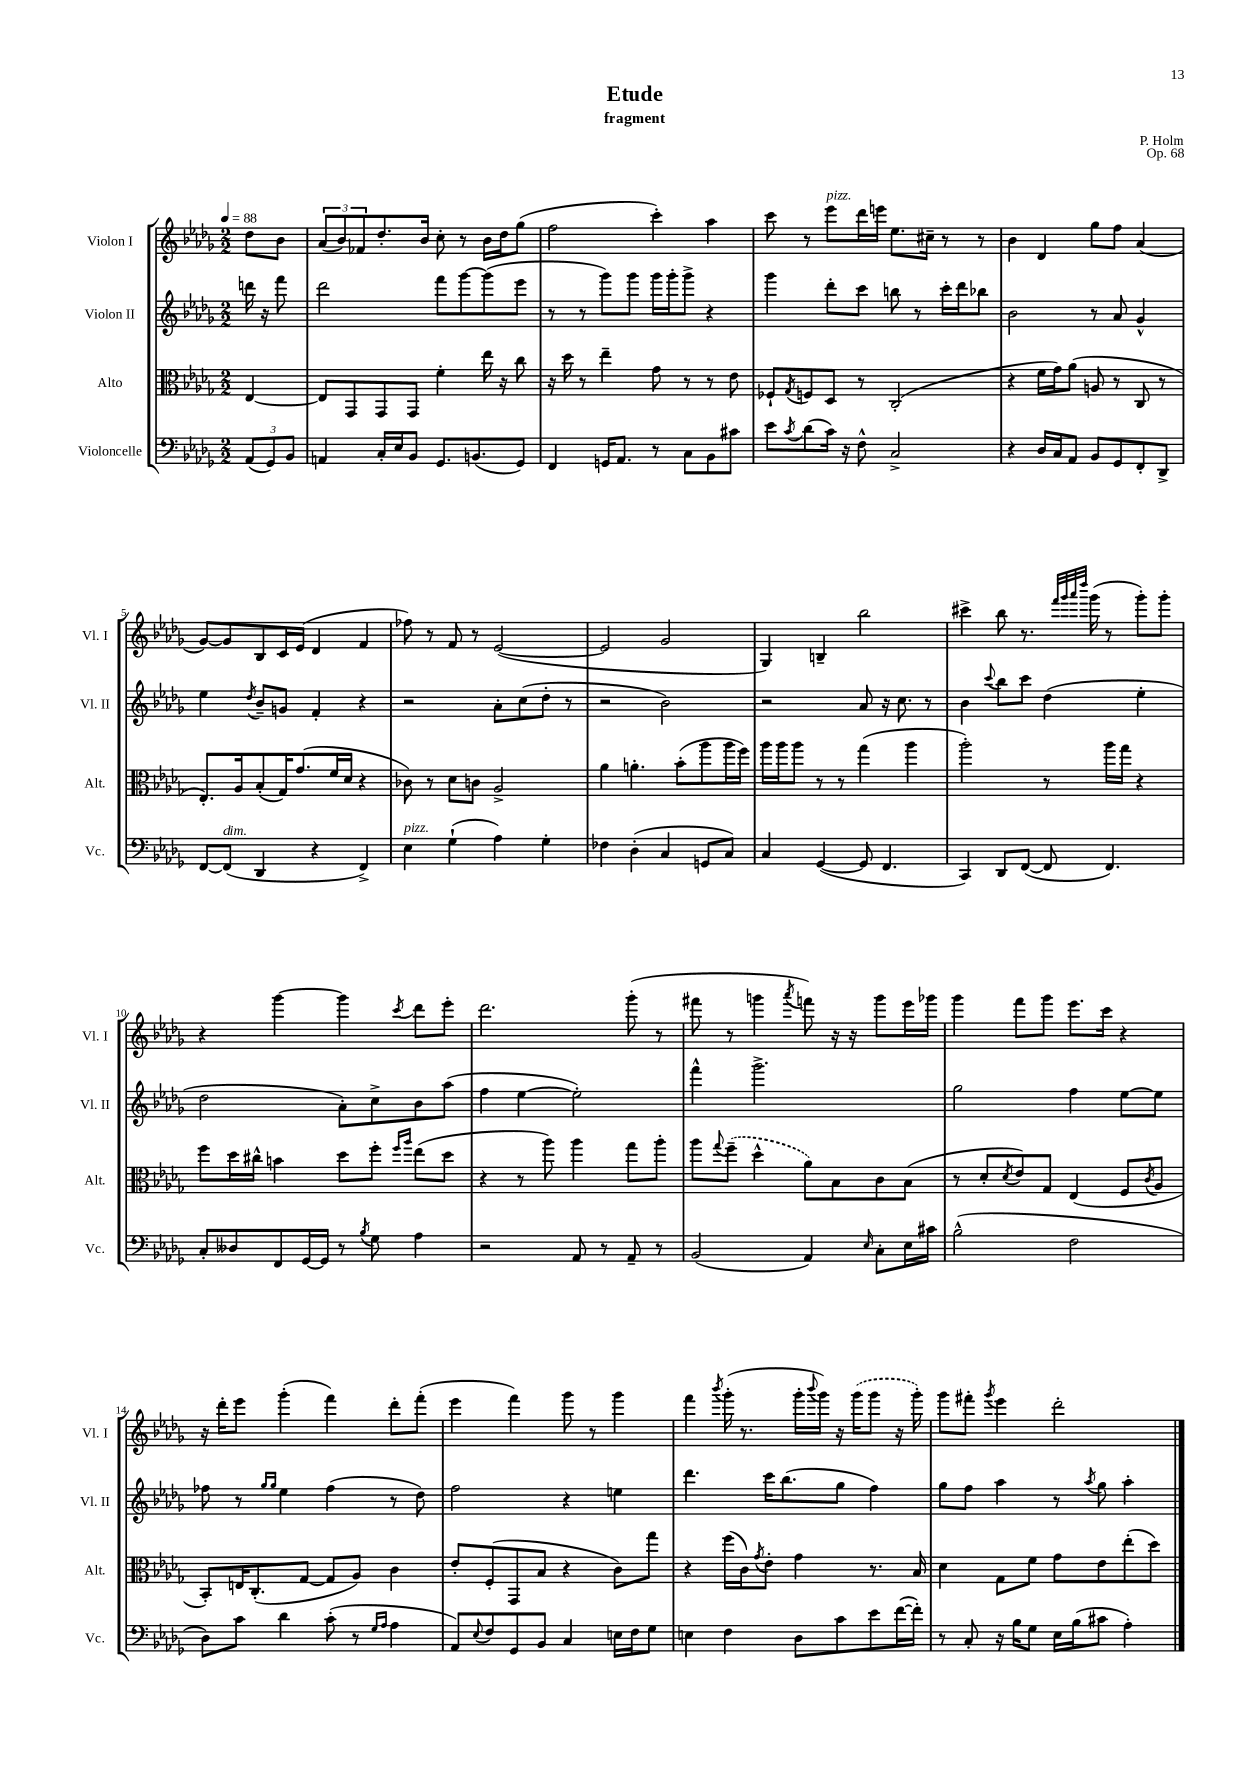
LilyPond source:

\header { title = "Etude" composer = "P. Holm" subtitle = "fragment" opus = "Op. 68" }
<<
\new StaffGroup <<
\new Staff = "s0" \with { instrumentName = "Violon I" shortInstrumentName = "Vl. I" } {
    \clef treble \key des \major \numericTimeSignature \time 2/2 \partial 4 \tempo 4 = 88
    des''8 bes'8 |
    \tuplet 3/2 { aes'8( bes'8) fes'8 } des''8.-. bes'16 c''8-. r8 bes'16 des''16 ges''8( |
    f''2 c'''4-.) aes''4 |
    c'''8 r8 ees'''8^\markup { \italic "pizz." } des'''16 e'''16 ees''8. cis''16-- r8 r8 |
    bes'4 des'4 ges''8 f''8 aes'4( |
    ges'8~) ges'8 bes8 c'16 ees'16( des'4 f'4 |
    fes''8) r8 f'8 r8 ees'2~( |
    ees'2 ges'2 |
    ges4) b4-- bes''2 |
    cis'''4-> bes''8 r8. \grace { f'''32 ges'''32 aes'''32 des''''32 } ges'''16( r8 ges'''8-.) ges'''8-. |
    r4 ges'''4~ ges'''4 \acciaccatura { c'''8 } des'''8 ees'''8-. |
    des'''2. ges'''8-.( r8 |
    fis'''8 r8 g'''4 \acciaccatura { aes'''8 } f'''8) r16 r16 g'''8 ees'''16 ges'''16 |
    ges'''4 f'''8 ges'''8 ees'''8. c'''16 r4 |
    r16 des'''16-. ees'''8 ges'''4-.( f'''4) des'''8-. f'''8-.( |
    ees'''4 f'''4) ges'''8 r8 ges'''4 |
    f'''4 \acciaccatura { bes'''8 } ges'''16-.( r8. ges'''16-. \appoggiatura { bes'''8 } ges'''16) r16 \once \slurDashed ges'''16( ges'''8 r16 ges'''16-.) |
    ges'''8 fis'''8-. \acciaccatura { ges'''8 } ees'''4 des'''2-. \bar "|." |
}
\new Staff = "s1" \with { instrumentName = "Violon II" shortInstrumentName = "Vl. II" } {
    \clef treble \key des \major \numericTimeSignature \time 2/2 \partial 4
    d'''16 r16 f'''8 |
    des'''2 f'''8 ges'''8~ ges'''8( ees'''8 |
    r8 r8 ges'''8) ges'''8 ges'''16 ges'''16-. ges'''8-> r4 |
    ges'''4 des'''8-. c'''8 b''8 r8 c'''16-. des'''16 bes''8 |
    bes'2 r8 aes'8 ges'4-^ |
    ees''4 \acciaccatura { des''8 } bes'8-- g'8 f'4-. r4 |
    r2 aes'8-. c''8( des''8-. r8 |
    r2 bes'2) |
    r2 aes'8 r16 c''8. r8 |
    bes'4 \appoggiatura { c'''8 } bes''8 c'''8 des''4( ees''4-. |
    des''2 aes'8-.) c''8-> bes'8 aes''8( |
    f''4 ees''4~ ees''2-.) |
    f'''4-^ ges'''2.-> |
    ges''2 f''4 ees''8~ ees''8 |
    fes''8 r8 \grace { ges''16 ges''16 } ees''4 fes''4( r8 des''8) |
    f''2 r4 e''4 |
    des'''4. c'''16 bes''8.( ges''8 f''4) |
    ges''8 f''8 aes''4 r8 \acciaccatura { aes''8 } ges''8 aes''4-. \bar "|." |
}
\new Staff = "s2" \with { instrumentName = "Alto" shortInstrumentName = "Alt." } {
    \clef alto \key des \major \numericTimeSignature \time 2/2 \partial 4
    ees4~ |
    ees8 ges,8 ges,8 ges,8 f'4-. ees''16 r16 c''8 |
    r16 des''16 r8 ees''4-- ges'8 r8 r8 ees'8 |
    fes8-! \acciaccatura { ges8 } f8 des8 r8 c2-.( |
    r4 f'16 ges'16) aes'8( a8 r8 c8 r8 |
    ees8.-.) aes16 bes8-.( ges16) ges'8.( f'16 des'16 r4 |
    ces'8) r8 des'8 c'8 aes2-> |
    aes'4 a'4.-. bes'8-.( aes''8 aes''16 f''16) |
    aes''16 aes''16 aes''8 r8 r8 ges''4( aes''4 |
    aes''2-.) r8 aes''16 ges''16 r4 |
    f''8 des''16 cis''16-^ b'4 des''8 f''8-. \grace { f''16 aes''16 } ees''8( des''8 |
    r4 r8 aes''8) aes''4 ges''8 aes''8-. |
    aes''8 \appoggiatura { ges''8 } \once \slurDashed f''8--( des''4-^ aes'8) bes8 c'8 bes8( |
    r8 des'8-. \acciaccatura { des'8 } ees'8) ges8 ees4( f8 \acciaccatura { c'8 } aes8 |
    bes,8-.) e16 c8.-.( ges8~ ges8 aes8) c'4 |
    ees'8-. f8-.( ges,8 bes8 r4 c'8) ges''8 |
    r4 f''16( c'16) \acciaccatura { ges'8 } ees'8-. ges'4 r8. bes16 |
    des'4 ges8 f'8 ges'8 ees'8 ees''8-.( des''8) \bar "|." |
}
\new Staff = "s3" \with { instrumentName = "Violoncelle" shortInstrumentName = "Vc." } {
    \clef bass \key des \major \numericTimeSignature \time 2/2 \partial 4
    \tuplet 3/2 { aes,8( ges,8) bes,8 } |
    a,4 c16-. ees16 bes,8 ges,8. b,8.( ges,8) |
    f,4 g,16 aes,8. r8 c8 bes,8 cis'8 |
    ees'8 \acciaccatura { c'8 } des'8( c'16) r16 f8-^ c2-> |
    r4 des16 c16 aes,8 bes,8 ges,8 f,8-. des,8-> |
    f,8~ f,8^\markup { \italic "dim." }( des,4 r4 f,4->) |
    ees4^\markup { \italic "pizz." } ges4-!( aes4) ges4-. |
    fes4 des4-.( c4 g,8 c8) |
    c4 ges,4~( ges,8 f,4. |
    c,4) des,8 f,8~( f,8 f,4.) |
    c8-. deses8 f,8 ges,16~ ges,16 r8 \acciaccatura { bes8 } ges8 aes4 |
    r2 aes,8 r8 aes,8-- r8 |
    bes,2( aes,4) \grace { ees16 } c8-. ees16 cis'16 |
    bes2-^( f2 |
    des8) c'8 des'4 c'8-.( r8 \grace { ges16 aes16 } aes4 |
    aes,8) \appoggiatura { ees8 } f8 ges,8 bes,8 c4 e16 f16 ges8 |
    e4 f4 des8 c'8 ees'8 f'16~( f'16-.) |
    r8 c8-. r16 bes16 ges8 ees16 bes16( cis'8 aes4-.) \bar "|." |
}
>>
>>
